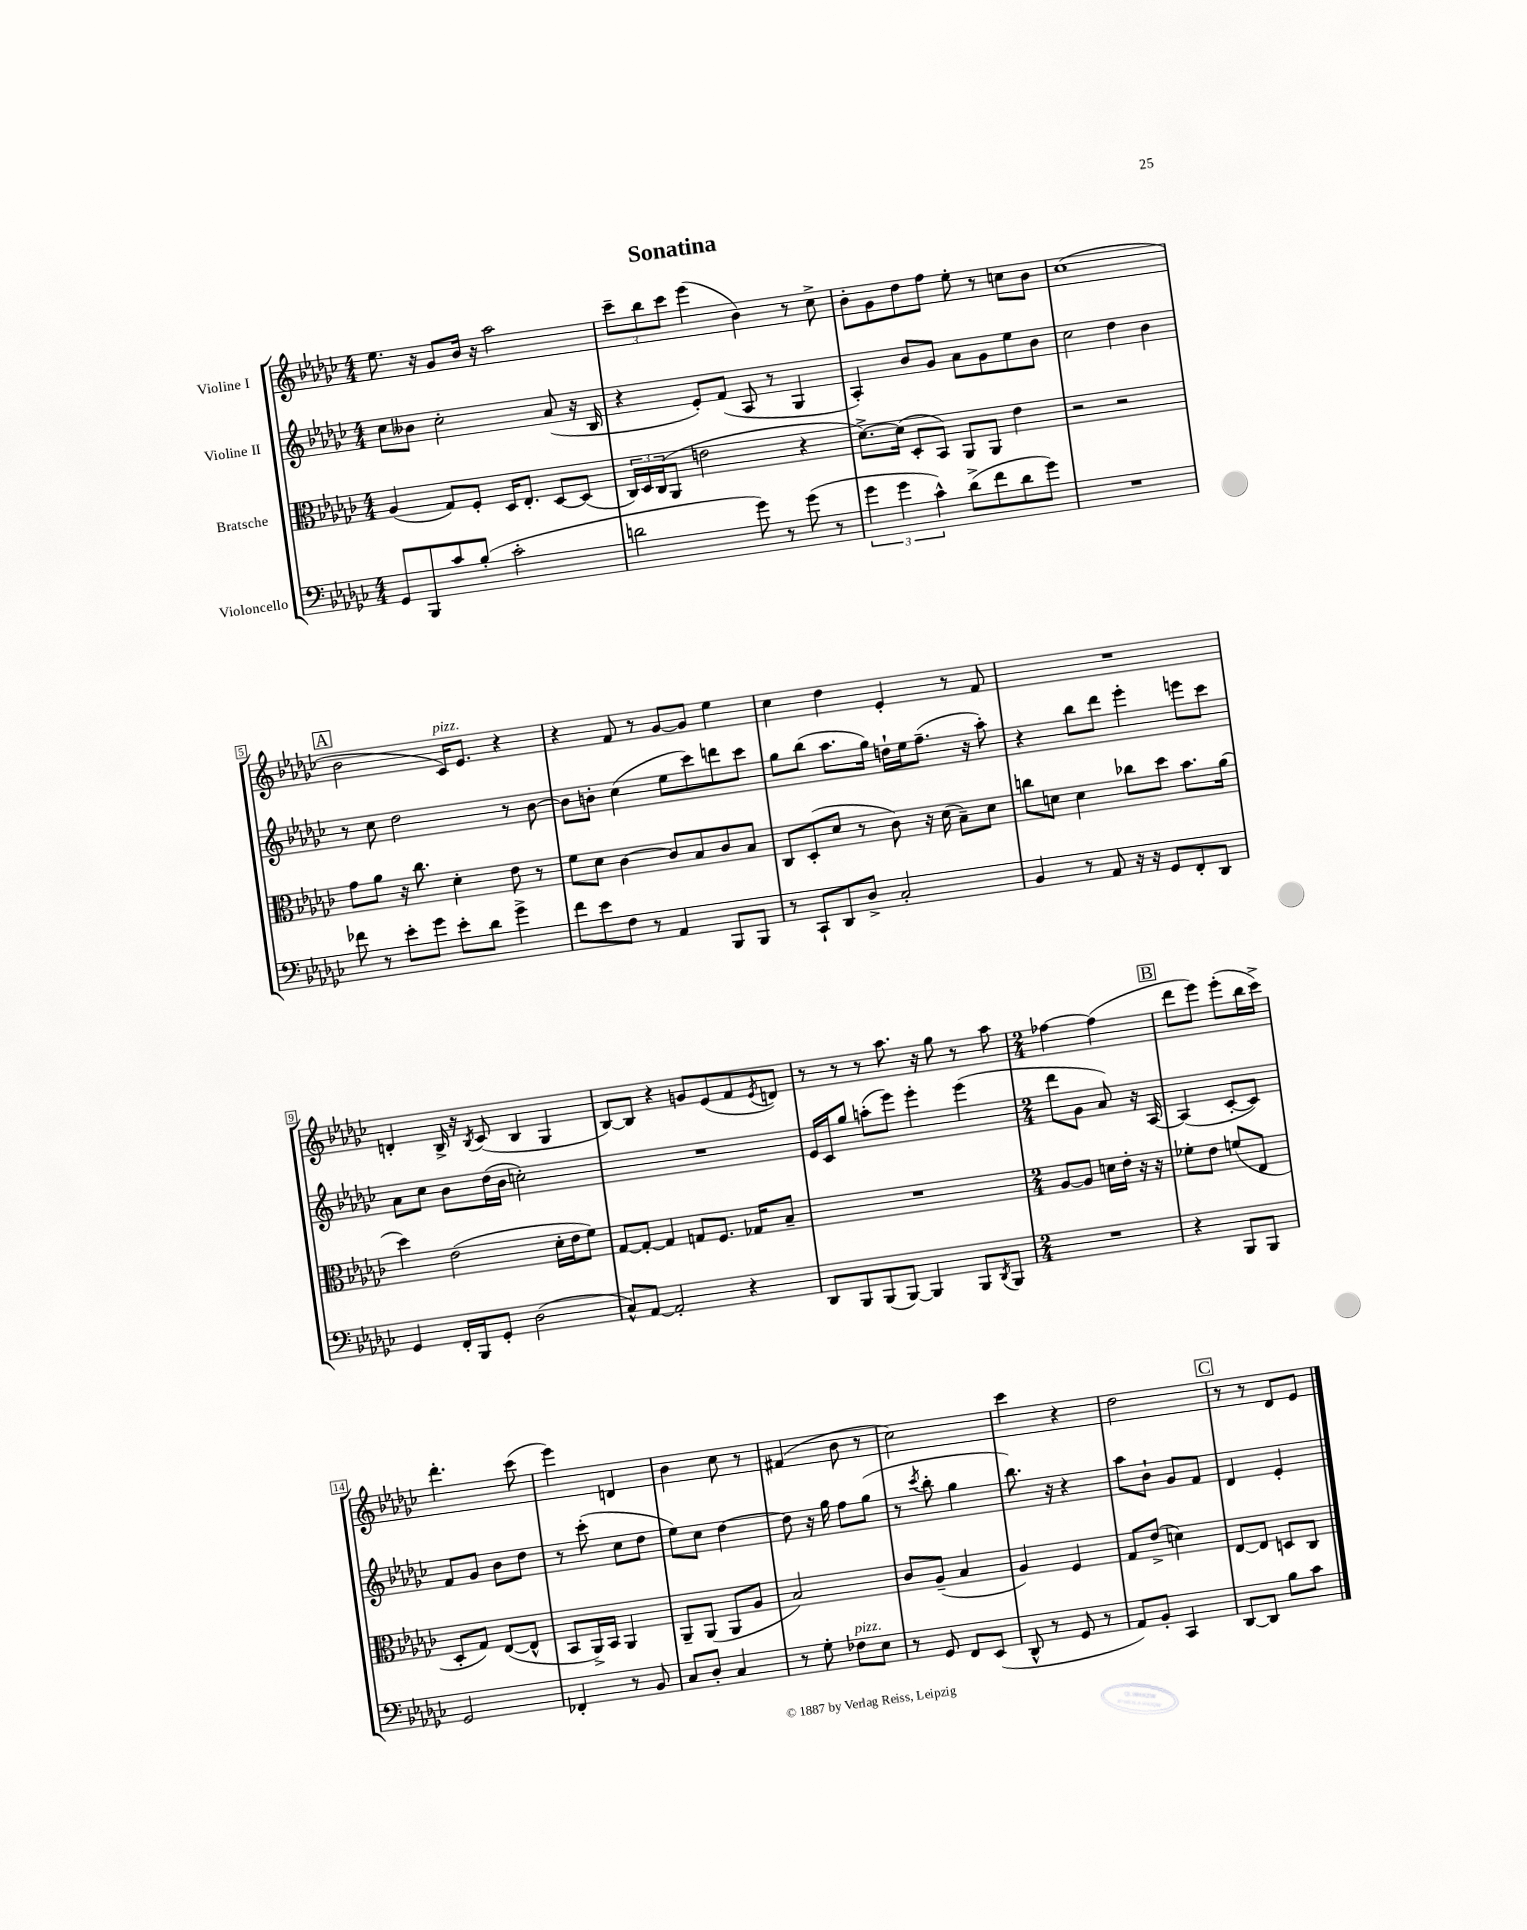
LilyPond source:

\header { title = "Sonatina" }
<<
\new StaffGroup <<
\new Staff = "s0" \with { instrumentName = "Violine I" } {
    \clef treble \key ges \major \numericTimeSignature \time 4/4
    ees''8. r16 ges'8 bes'16 r16 aes''2 |
    \tuplet 3/2 { ces'''8-- bes''8 ces'''8 } ees'''4( bes'4) r8 ces''8-> |
    bes'8-. ges'8 des''8 f''8 ees''8-. r8 c''8 bes'8 |
    ces''1( |
    \mark \markup { \box "A" } bes'2 ces'16^\markup { \italic "pizz." }) ees'8. r4 |
    r4 f'8 r8 ges'8~ ges'8 ees''4 |
    ces''4 des''4 ees'4-. r8 f'8 |
    R1 |
    d'4-. bes16-> r16 \acciaccatura { bes8 } ces'8( bes4 ges4 |
    bes8~) bes8 r4 g'8 ees'8( f'8 \acciaccatura { ees'8 } d'8) |
    r8 r8 r8 aes''8. r16 ges''8 r8 aes''8 |
    \numericTimeSignature \time 2/4 fes''4~ fes''4( |
    \mark \markup { \box "B" } des'''8 ees'''8) ees'''8-.( bes''16 ces'''16->) |
    des'''4.-. ces'''8( |
    ees'''4) d'4 |
    bes'4 ces''8 r8 |
    fis'4( bes'8 r8 |
    ces''2) |
    ces'''4 r4 |
    des''2 |
    \mark \markup { \box "C" } r8 r8 des'8 ees'8 \bar "|." |
}
\new Staff = "s1" \with { instrumentName = "Violine II" } {
    \clef treble \key ges \major \numericTimeSignature \time 4/4
    ces''8 beses'8 ces''2-. aes'8( r16 bes16 |
    r4 ees'8-.) f'8( aes8 r8 ges4 |
    aes4-.) bes'8 ges'8 aes'8 ges'8 ees''8 bes'8 |
    ces''2 des''4 bes'4 |
    \mark \markup { \box "A" } r8 ces''8 des''2 r8 bes'8~ |
    bes'8 b'8-. ces''4( ees''8 ces'''8) d'''8 ces'''8 |
    ges''8 bes''8( aes''8. ges''16) d''16-! ees''16 f''8.--( r16 aes''8-.) |
    r4 bes''8 des'''8 ees'''4-. e'''8 ces'''8 |
    aes'8 ces''8 bes'8 des''16( bes'16 c''2-.) |
    R1 |
    ees'16 ces'16 ges''8 a''8-.( ees'''8) ees'''4-. ees'''4( |
    \numericTimeSignature \time 2/4 des'''8 ges'8 aes'8) r16 aes16~ |
    \mark \markup { \box "B" } aes4( ces'8~-. ces'8) |
    f'8 ges'8 bes'8 des''8 |
    r8 ces'''8-.( ces''8 des''8 |
    ees''8) ces''8 des''4~ |
    des''8 r16 ges''16 f''8 ges''8( |
    r8 \acciaccatura { ces'''8 } bes''8-. ges''4 |
    bes''8.) r16 r4 |
    aes''8 bes'8-! ges'8 f'8 |
    \mark \markup { \box "C" } des'4 ees'4-. \bar "|." |
}
\new Staff = "s2" \with { instrumentName = "Bratsche" } {
    \clef alto \key ges \major \numericTimeSignature \time 4/4
    aes4( ges8) f8-. des16 ees8.-. des8~ des8( |
    \tuplet 3/2 { ces16) des16 ces16( } aes,8 e'2 r4 |
    des'8.~->) des'16( des8-. bes,8) aes,8 aes,8 ees'4 |
    r2 r2 |
    \mark \markup { \box "A" } ges'8 aes'8 r16 ces''8. des'4-. ees'8 r8 |
    f'8 des'8 ces'4~ ces'8 bes8 ces'8 bes8 |
    ces8 des8-.( des'8 r8 ces'8) r16 des'16( bes8--) des'8 |
    c''8 d'8 d'4 ces''8 des''8 bes'8. aes'16( |
    des''4) ees'2( des'16-. ees'16 f'8) |
    ges8~ ges8~-. ges4 g8 f8. ges16 bes8-- |
    R1 |
    \numericTimeSignature \time 2/4 aes8~ aes8 d'16 ees'16-. r16 r16 |
    \mark \markup { \box "B" } fes'8-. ees'8 f'8( ees8 |
    des8-. ges8) ees8~( ees8-^ |
    bes,8 aes,16->) bes,16 aes,4 |
    aes,8-- aes,8( aes,8 aes8 |
    bes2) |
    ces'8 aes8--( bes4 |
    aes4) f4 |
    ges8 ees'8->( d'4) |
    \mark \markup { \box "C" } ees8~ ees8 d8 ces8 \bar "|." |
}
\new Staff = "s3" \with { instrumentName = "Violoncello" } {
    \clef bass \key ges \major \numericTimeSignature \time 4/4
    ges,8 bes,,8 ces'8 bes8-.( ces'2-. |
    d'2 ges'8) r8 ges'8( r8 |
    \tuplet 3/2 { ges'4 ges'4 ces'4-^) } des'8->( f'8 des'8 ges'8) |
    R1 |
    \mark \markup { \box "A" } fes'8 r8 ees'8-. ges'8 ees'8-. des'8 ges'4-> |
    f'8 ees'8 f8 r8 aes,4 bes,,8 bes,,8 |
    r8 ces,8-! des,8 des8-> ces2-. |
    bes,4 r8 aes,8 r16 r16 ges,8 f,8-. des,8 |
    ges,4 f,16-. bes,,16 ges,8-. des2( |
    ces8-^) aes,8~ aes,2-. r4 |
    des,8 bes,,8 bes,,8( bes,,8~) bes,,4 bes,,8 \acciaccatura { des,8 } bes,,8 |
    \numericTimeSignature \time 2/4 R2 |
    \mark \markup { \box "B" } r4 bes,,8 bes,,8 |
    ges,2 |
    fes,4-. r8 bes,8 |
    ces8 des8-. ces4 |
    r8 ges8-. fes8^\markup { \italic "pizz." } ees8 |
    r8 ges,8 f,8 ees,8( |
    des,8-^ r8 ges,8 r8 |
    aes,8) bes,8-. ces,4 |
    \mark \markup { \box "C" } des,8~ des,8 bes8 ces'8 \bar "|." |
}
>>
>>
\layout { \context { \Score \override BarNumber.stencil = #(make-stencil-boxer 0.1 0.3 ly:text-interface::print) } }
